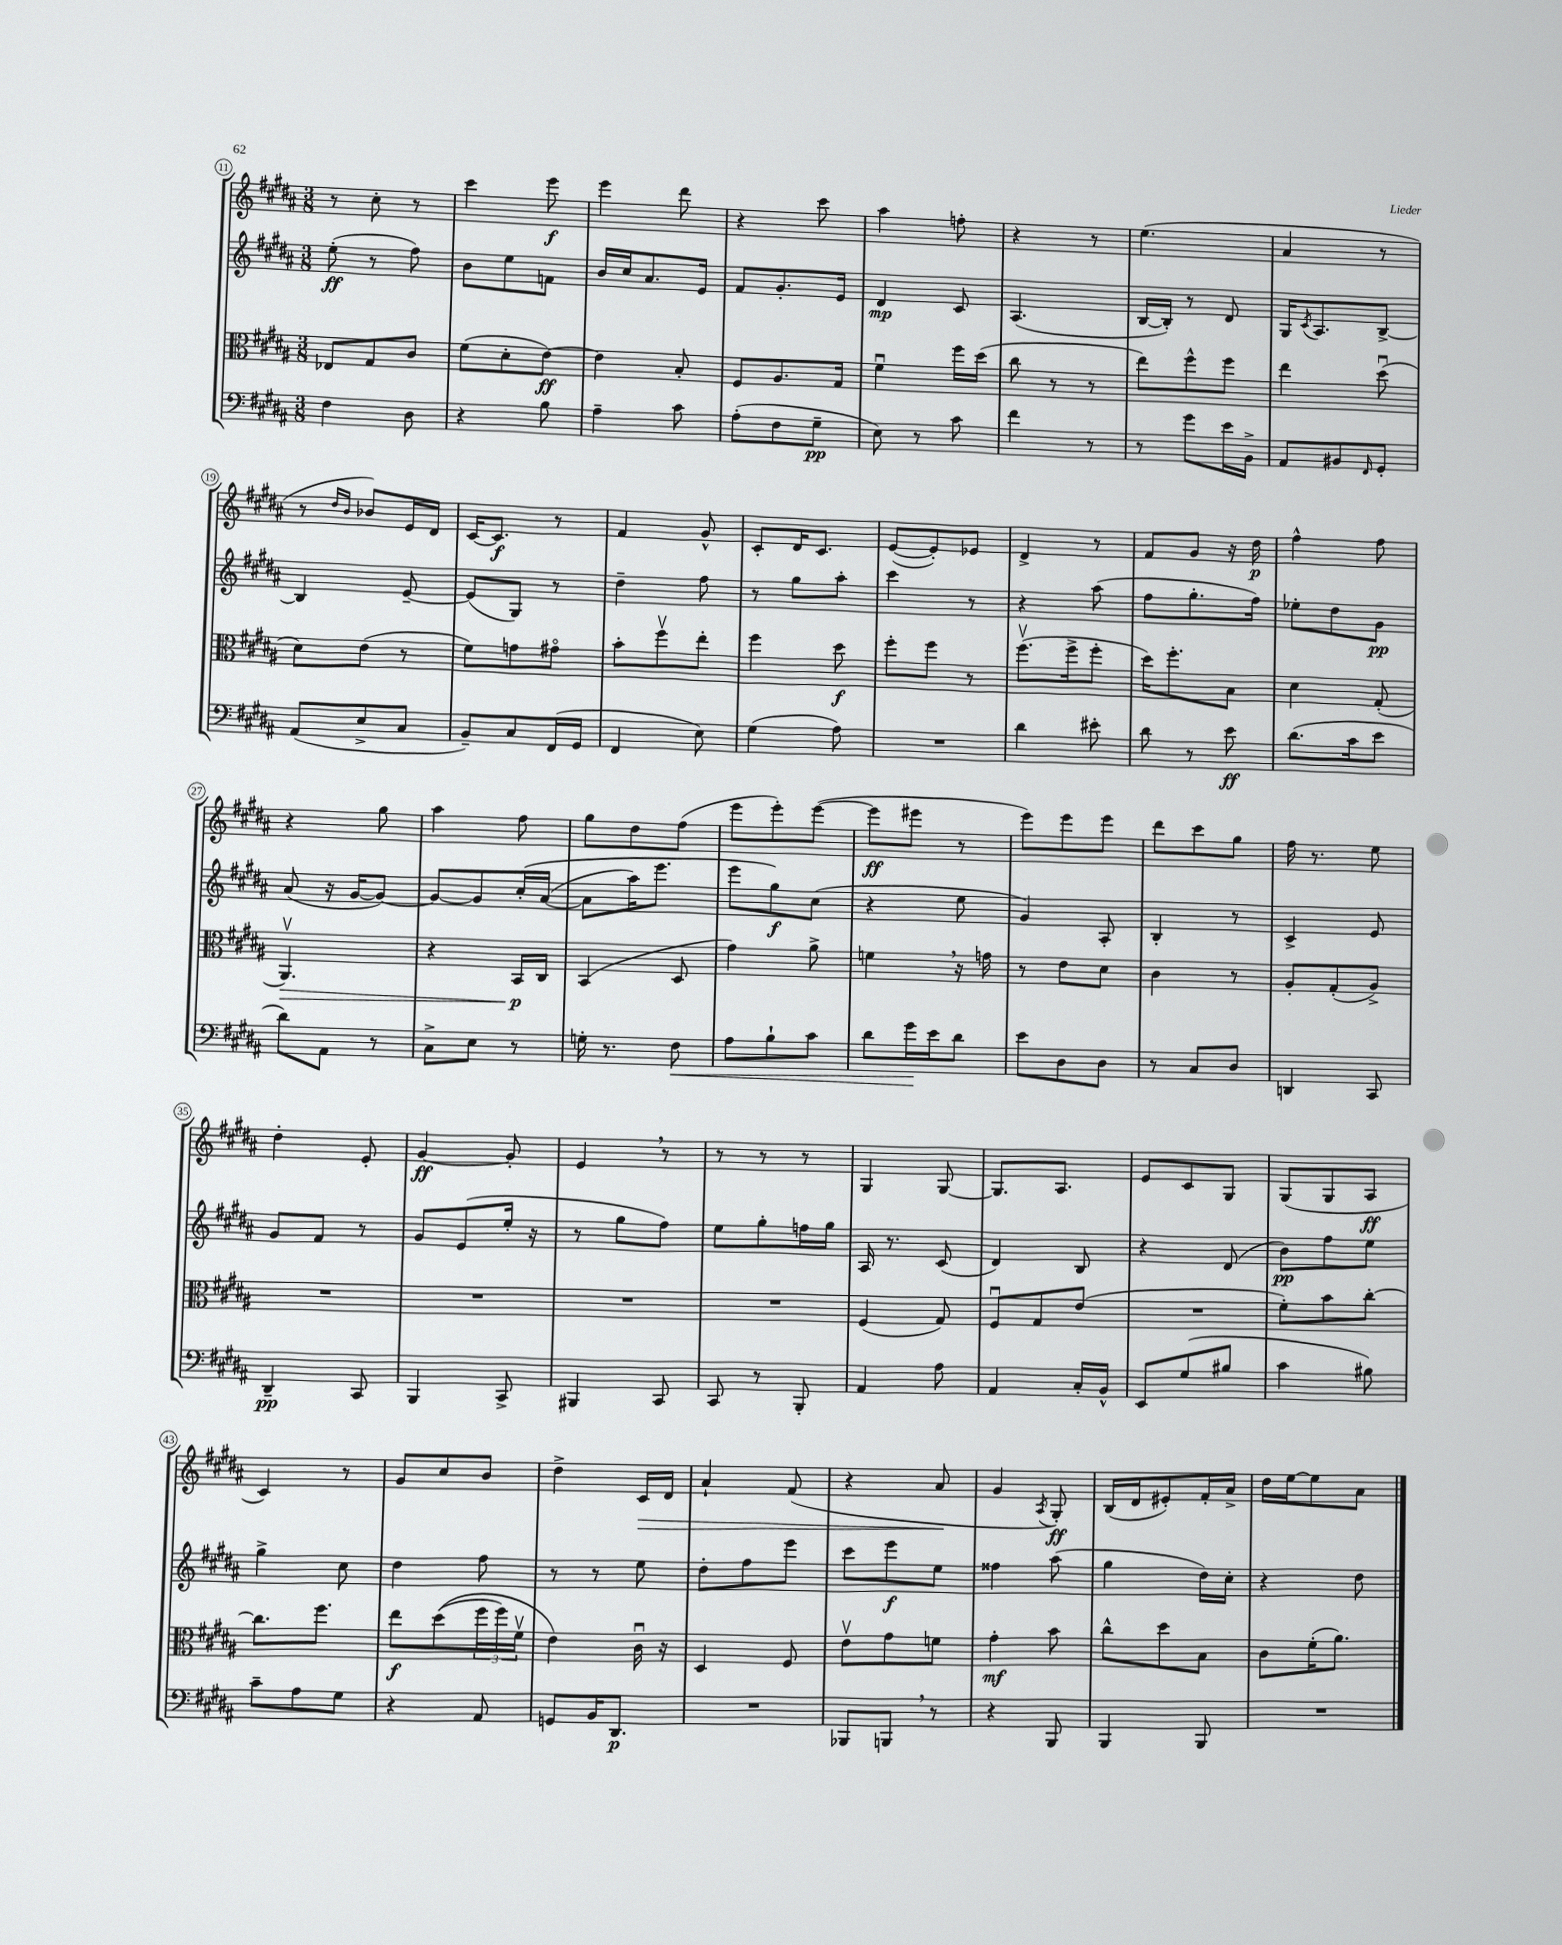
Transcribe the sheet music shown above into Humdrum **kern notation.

**kern	**kern	**kern	**kern
*staff4	*staff3	*staff2	*staff1
*clefF4	*clefC3	*clefG2	*clefG2
*k[f#c#g#d#a#]	*k[f#c#g#d#a#]	*k[f#c#g#d#a#]	*k[f#c#g#d#a#]
*M3/8	*M3/8	*M3/8	*M3/8
4F#\	8E-/L	(8ee'\	8r
.	8G#/	8r	8cc#'\
8D#\	8c#/J	8ff#\)	8r
=	=	=	=
4r	(8f#\L	8b\L	4ccc#\
.	8d#'\	8ee\	.
8B\	[8e\J)	8f\J	8eee\
=	=	=	=
4A#~\	4e\]	16b/LL	4eee\
.	.	16cc#/J	.
.	.	8.a#/	.
8c#\	8B'/	.	8ddd#\
.	.	16e/Jk	.
=	=	=	=
(8A#'\L	8F#/L	8f#/L	4r
8F#\	8.A#/	8.g#'/	.
8G#~\J	.	.	8ccc#\
.	16G#/Jk	16e/Jk	.
=	=	=	=
8E\)	4f#u\	4d#/	4aa#\
8r	.	.	.
8c#\	16ff#\LL	8c#/	8ff'\
.	(16dd#\JJ	.	.
=	=	=	=
4f#\	8cc#\	(4.A#/	4r
.	8r	.	.
8r	8r	.	8r
=	=	=	=
8r	8ee\L)	[16B/LL	(4.ee\
.	.	16B'/]JJ)	.
8g#\L	8ff#^^\	8r	.
16e\L	8ff#\J	8d#/	.
16BB^\JJ	.	.	.
=	=	=	=
8AA#/L	4ee\	16G#/LK	4a#/
.	.	8qc#/	.
.	.	8.A#/	.
8BB#/	.	.	.
16qqFF#/	.	.	.
8GG#'/J	(8dd#u\	[8B^/J	8r
=	=	=	=
(8AA#/L	8d#\L)	4B/]	8r
.	.	.	16qqdd#/LL
.	.	.	16qqb/JJ
8E^/	(8e\J	.	8b-/L)
8C#/J	8r	[8e~/	16e/L
.	.	.	16d#/JJ
=	=	=	=
8BB~/L)	8f#\L)	(8e/]L	[16c#/LK
.	.	.	8.c#/]J
8C#/	8g\	8G#/J)	.
(16FF#/L	8g#o\J	8r	8r
16GG#/JJ	.	.	.
=	=	=	=
4FF#/	8b'\L	4dd#~\	4f#/
.	8ff#v\	.	.
8E\)	8ee'\J	8ff#\	8g#^^/
=	=	=	=
(4G#\	4ff#\	8r	8c#'/L
.	.	8gg#\L	16d#/K
.	.	.	8.c#/J
8A#\)	8dd#\	8aa#'\J	.
=	=	=	=
4.r	8ff#'\L	4ccc#\	([8e/L
.	8ff#\J	.	8e'/])
.	8r	8r	8e-/J
=	=	=	=
4d#\	(8.ff#v\L	4r	4d#^/
.	16ff#^\k	.	.
8e#'\	8ff#'\J	(8aa#\	8r
=	=	=	=
8d#\	16dd#\LK)	8ff#\L	8f#/L
.	8.ff#'\	.	.
8r	.	8.gg#'\	8g#/J
8e\	8B\J	.	16r
.	.	16ff#\Jk)	16dd#\
=	=	=	=
(8.d#\L	4d#\	8ee-'\L	4ff#^^\
.	.	8dd#\	.
16c#\k	.	.	.
8e\J	(8G#'/	8g#\J	8ff#\
=	=	=	=
8d#\L)	4.AA#v/)	(8a#/	4r
8AA#\J	.	16r	.
.	.	[16g#/LK	.
8r	.	8g#/_J)	8gg#\
=	=	=	=
8C#^\L	4r	8g#/_L	4aa#\
8E\J	.	8g#/]	.
8r	16BB/LL	&(16cc#'/L	8ff#\
.	16C#/JJ	([16a#/JJ	.
=	=	=	=
16G'\	(4BB/	8a#\]L	8gg#\L
8.r	.	.	.
.	.	16aa#\K)	8dd#\
.	.	8.eee\J	.
8F#\	8D#/	.	(8ff#\J
=	=	=	=
8A#\L	4g#\)	8eee\L	8eee\L
8B`\	.	8gg#\&)	8eee'\)
8c#\J	8a#^\	(8cc#\J	([8eee\J
=	=	=	=
8d#\L	4f\	4r	8eee\]L
16g#\L	.	.	8eee#\J
16e\J	.	.	.
8d#\J	16r	8ee\	8r
.	16g\	.	.
=	=	=	=
8e\L	8r	4g#/)	8eee\L)
8D#\	8e\L	.	8eee\
8D#\J	8d#\J	8A#'/	8eee\J
=	=	=	=
8r	4c#\	4B'/	8ddd#\L
8C#/L	.	.	8ccc#\
8D#/J	8r	8r	8gg#\J
=	=	=	=
4DD/	8A#'/L	4c#^/	16ff#\
.	.	.	8.r
.	(8G#'/	.	.
8CC#/	8A#^/J)	8e/	8ee\
=	=	=	=
4DD#~/	4.r	8g#/L	4dd#'\
.	.	8f#/J	.
8CC#/	.	8r	8e'/
=	=	=	=
4BBB/	4.r	8g#/L	[4g#/
.	.	(8e/	.
8CC#^/	.	16ee'/Jk	8g#'/]
.	.	16r	.
=	=	=	=
4BBB#/	4.r	8r	4e/
.	.	8gg#\L	.
8CC#/	.	8ff#\J)	8r
=	=	=	=
8CC#/	4.r	8ee\L	8r
8r	.	8gg#'\	8r
8BBB'/	.	16ff\L	8r
.	.	16gg#\JJ	.
=	=	=	=
4AA#/	(4F#/	16A#/	4G#/
.	.	8.r	.
8A#\	8G#/)	(8c#/	[8G#/
=	=	=	=
4AA#/	8F#u/L	4d#/)	8.G#/]L
.	8G#/	.	.
.	.	.	8.A#/J
16C#'/LL	(8e/J	8B/	.
16BB^^/JJ	.	.	.
=	=	=	=
8EE/L	4.r	4r	8e/L
(8G#/	.	.	8c#/
8B#/J	.	(8d#/	8G#/J
=	=	=	=
4c#\	8f#'\L)	8b\L)	(8G#/L
.	8b\	8ff#\	8G#/
8B#\)	[8cc#'\J	8ee\J	8A#/J
=	=	=	=
8c#~\L	8.cc#\]L	4gg#^\	4c#/)
8A#\	.	.	.
.	8.ff#\J	.	.
8G#\J	.	8cc#\	8r
=	=	=	=
4r	8ee\L	4dd#\	8g#/L
.	&((8dd#\	.	8cc#/
8AA#/	24ff#\L	8ff#\	8b/J
.	24ff#\)	.	.
.	24f#v\JJ	.	.
=	=	=	=
8GG/L	4e\&)	8r	4dd#^\
16BB/K	.	8r	.
8.DD#/J	.	.	.
.	16c#u\	8ee\	16c#/LL
.	16r	.	16d#/JJ
=	=	=	=
4.r	4D#/	8dd#'\L	4a#`/
.	.	8ff#\	.
.	8F#/	8eee\J	(8f#/
=	=	=	=
8BBB-/L	8ev\L	8ccc#\L	4r
8BBB/J	8g#\	8eee\	.
8r	8f\J	8ee\J	8a#/
=	=	=	=
4r	4g#'\	4ff##\	4g#/
.	.	.	8qA#/
8BBB/	8b\	(8aa#\	8G#'/)
=	=	=	=
4BBB/	8cc#^^\L	4gg#\	(16B/LL
.	.	.	16d#/J
.	8dd#\	.	8e#'/)
8BBB/	8B\J	16dd#\LL)	16f#'/L
.	.	16cc#'\JJ	16a#^/JJ
=	=	=	=
4.r	8c#\L	4r	16dd#\LL
.	.	.	[16ee\J
.	(16f#'\K	.	8ee\]
.	8.a#\J)	.	.
.	.	8dd#\	8a#\J
==	==	==	==
*-	*-	*-	*-
